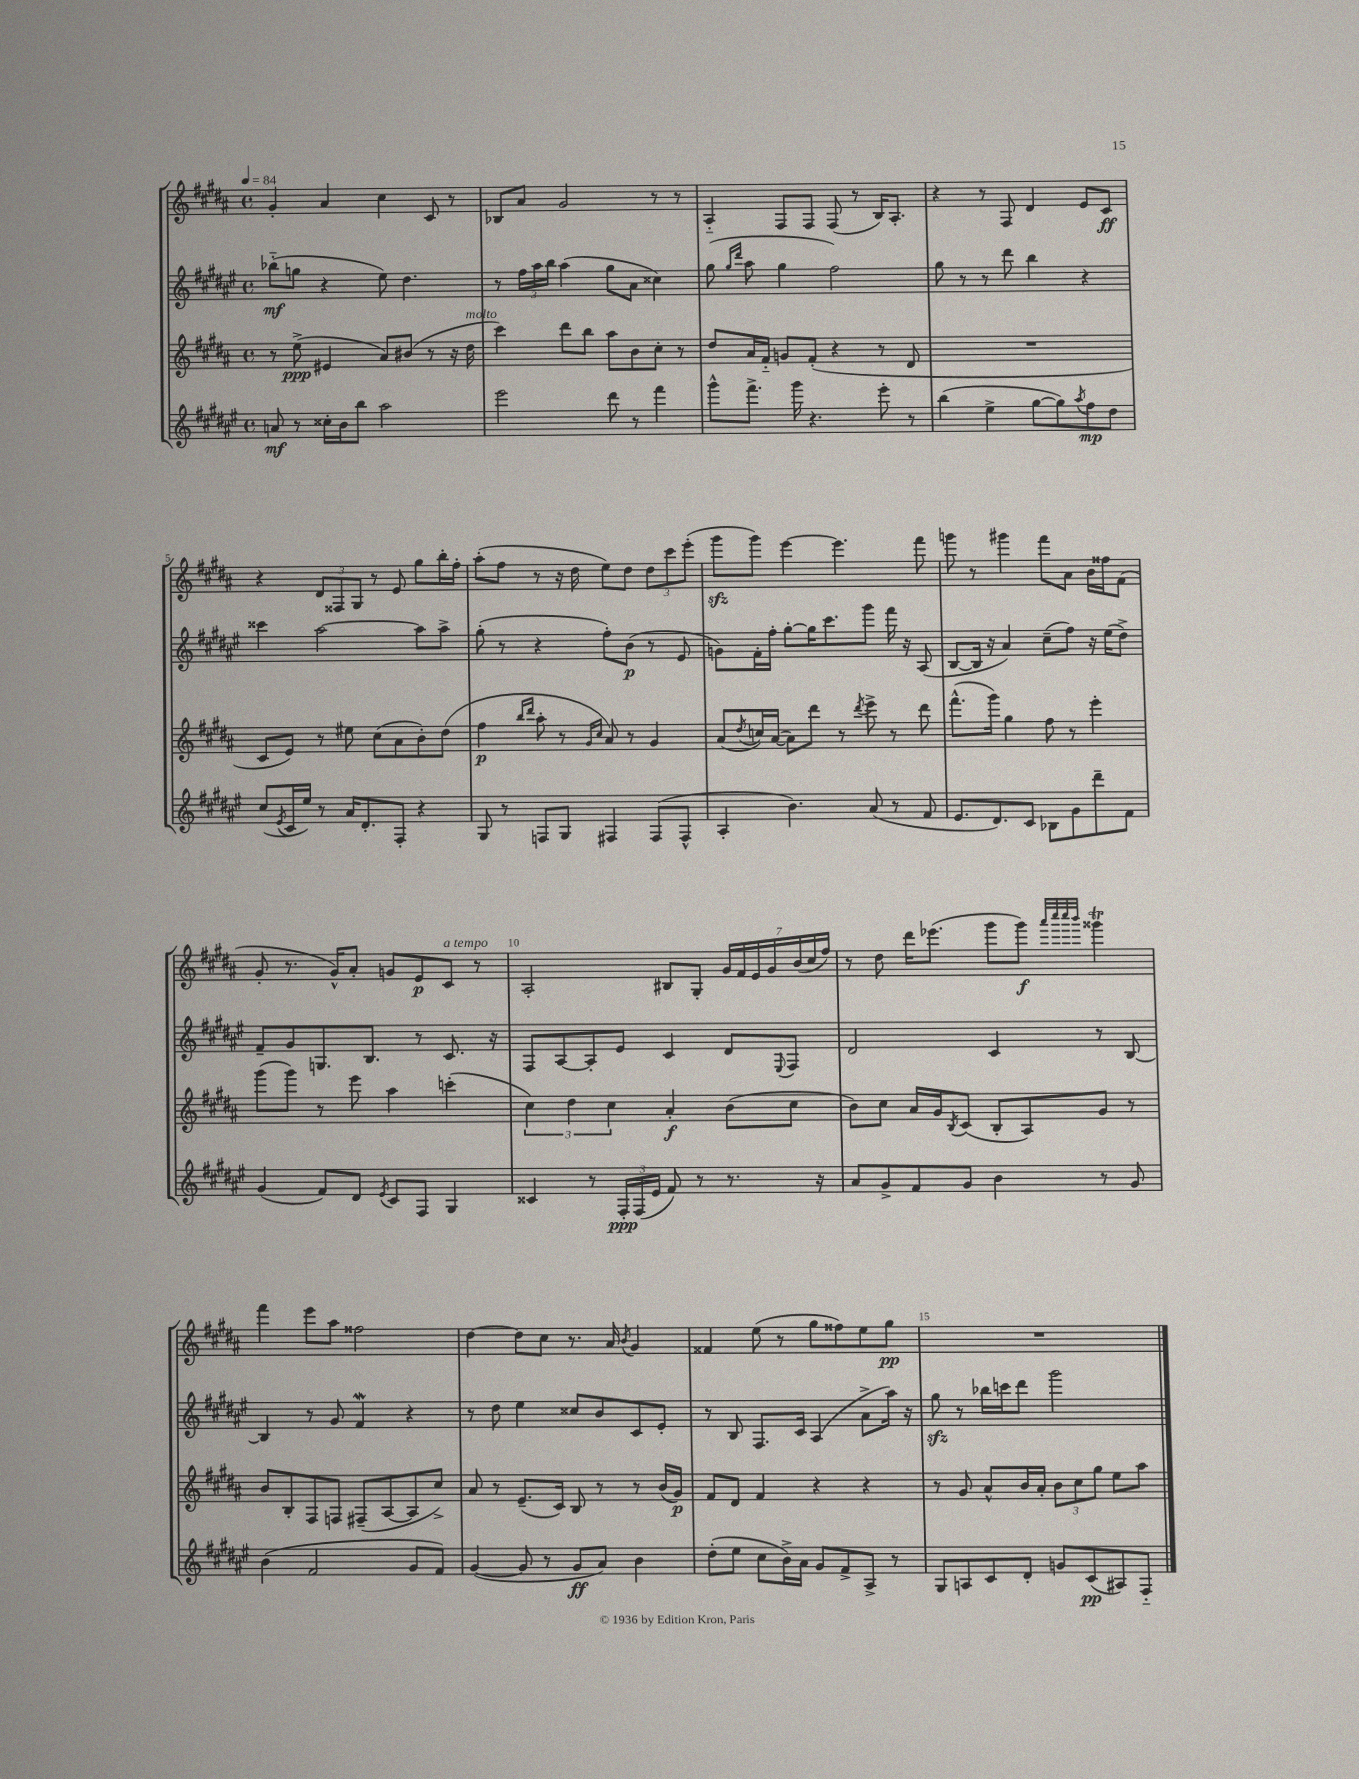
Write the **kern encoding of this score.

**kern	**kern	**kern	**kern
*staff4	*staff3	*staff2	*staff1
*clefG2	*clefG2	*clefG2	*clefG2
*k[f#c#g#d#a#e#]	*k[f#c#g#d#a#]	*k[f#c#g#d#a#e#]	*k[f#c#g#d#a#]
*M4/4	*M4/4	*M4/4	*M4/4
*met(c)	*met(c)	*met(c)	*met(c)
*MM84	*MM84	*MM84	*MM84
8a	8r	(8bb-'~	4g#'
8r	(8ee^	8gg	.
16cc##'	4e#	4r	4a#
16b	.	.	.
8bb	.	.	.
2aa#	8a#)	8ee#)	4cc#
.	(8b#	4.dd#	.
.	8r	.	8c#
.	16r	.	8r
.	16dd#	.	.
=	=	=	=
2eee#	4ccc#)	8r	8B-
.	.	24ff#	8a#
.	.	24aa#	.
.	.	24bb	.
.	8ddd#	(4aa#	2g#
.	8bb	.	.
8ddd#	8aa#	8gg#	.
8r	8b	8a#	.
4fff#	8cc#'	4cc##)	8r
.	8r	.	8r
=	=	=	=
8ggg#^^	8dd#	(8gg#	4A#'~
.	.	16qqgg#	.
.	.	16qqddd#	.
8.fff#^	16a#	8aa#	.
.	16f#'~	.	.
.	8g	4gg#	8F#
16ggg#	.	.	.
4.r	(8f#'	.	8F#
.	4r	2ff#)	(8F#
.	.	.	8r
8eee#'	8r	.	16B)
.	.	.	8.A#'
8r	8d#	.	.
=	=	=	=
(4bb	1r	8gg#	4r
.	.	8r	.
4ee#^	.	8r	8r
.	.	8ddd#	8F#
[8gg#	.	4bb	4d#
8gg#])	.	.	.
8qaa#	.	.	.
8ff#	.	4r	8e
8dd#	.	.	8c#
=	=	=	=
(8cc#	8c#	4ccc##	4r
8qe#	.	.	.
16c#	8e)	.	.
16ee#)	.	.	.
8r	8r	[2aa#	12d#
.	.	.	12F##
16a#	8ee#	.	.
.	.	.	12G#
8.d#'	.	.	.
.	(8cc#	.	8r
8F#'	8a#	.	8e
4r	8b')	8aa#]	8gg#
.	(8dd#	8aa#^	16bb'
.	.	.	16ff#'
=	=	=	=
8G#	4ff#	(8gg#'	(8aa#'
8r	.	8r	8ff#
.	16qqbb	.	.
.	16qqddd#	.	.
8F	8aa#'	4r	8r
8G#	8r	.	16r
.	.	.	16dd#
.	16qqg#	.	.
.	16qqcc#	.	.
4F#	8a#)	8ff#')	8ee)
.	8r	(8b	8dd#
(8F#	4g#	8r	12dd#
.	.	.	12ccc#
8F#^^	.	8e#	.
.	.	.	(12eee'
=	=	=	=
4A#'	(8a#	8g)	8ggg#
.	8qdd#	.	.
.	16cc)	16f#'	8ggg#)
.	([16a#	16ff#'	.
4.b)	8a#])	[8gg#'	[4eee
.	8ddd#	16gg#]	.
.	.	8.ccc#	.
.	8r	.	4.eee]
.	8qddd#	.	.
(8a#	8eee^	8ggg#	.
8r	8r	16fff#	.
.	.	16r	.
8f#	8ddd#	(8A#	8fff#
=	=	=	=
8.e#	(8.fff#^^	[8B	8ggg
.	.	16B]	8r
8.d#)	16ggg#)	16r	.
.	4gg#	4a#)	4ggg#
8c#	.	.	.
8B-	8ff#	(8cc#~	8fff#
8g#	8r	8ff#)	8a#
8ddd#~	4eee'	16r	16b
.	.	(16ee#	16ff##
8f#	.	8dd#^)	(8f#
=	=	=	=
(4g#	(8ggg#	8f#~	8g#'
.	8ggg#)	8g#	8.r
8f#)	8r	8.G	.
.	.	.	16g#^^)
8d#	8eee	.	8a#'
.	.	8.B	.
8qe#	.	.	.
8c#	4aa#	.	8g
8F#	.	8r	8e
4G#	(4ccc'	8.c#	8c#
.	.	.	8r
.	.	16r	.
=	=	=	=
4c##	6cc#)	8F#	2A#'
.	.	[8A#	.
.	6dd#	.	.
8r	.	8A#']	.
.	6cc#	.	.
24F#'	.	8e#	.
(24F#	.	.	.
24e#	.	.	.
8f#)	4a#'	4c#	8B#
8r	.	.	8G#'
8.r	(8b	8d#	28g#
.	.	.	28f#
.	.	.	28e
.	.	.	28g#
.	.	8qqE#	.
.	8cc#	8F#	.
.	.	.	(28b
.	.	.	28cc#
16r	.	.	.
.	.	.	28ff#)
=	=	=	=
8a#	8b)	2d#	8r
8g#^	8cc#	.	8dd#
8f#	16a#	.	16ddd#
.	16g#	.	(8.eee-
.	8qB	.	.
8g#	(8c#	.	.
4b	8B'	4c#	8ggg#
.	8A#)	.	8ggg#)
.	.	.	32qqaaa#
.	.	.	32qqcccc#
.	.	.	32qqcccc#
.	.	.	32qqbbb
8r	8g#	8r	4ggg##
8g#	8r	[8B	.
=	=	=	=
(4b	8b	4B]	4fff#
.	8B'	.	.
2f#	8F#	8r	8eee
.	8F	8g#	8aa#
.	(8F#~	4f#	2ff##
.	[8A#	.	.
8g#	8A#]	4r	.
8f#)	8cc#^)	.	.
=	=	=	=
([4g#	8a#	8r	[4dd#
.	8r	8dd#	.
8g#]	(8.e~	4ee#	8dd#]
8r	.	.	8cc#
.	16c#)	.	.
8g#	8B	8cc##	8.r
8a#)	8r	8b	.
.	.	.	16a#
.	.	.	8qb
4b	8r	8c#	4g#
.	(16b	8e#'	.
.	16g#)	.	.
=	=	=	=
(8dd#'	8f#	8r	4f##
8ee#	8d#	8B	.
8cc#	4f#	8.F#	(8ee
16b^)	.	.	8r
16a#	.	16c#	.
8g#	4r	(4A#	8gg#
8f#^	.	.	8ff##)
8A#^	4r	8a#^	8ee
8r	.	16aa#)	8gg#
.	.	16r	.
=	=	=	=
8G#	8r	8gg#	1r
8A	8g#	8r	.
8c#	8a#^^	16bb-	.
.	.	16ccc	.
8d#'	16b	8ddd#	.
.	16a#'	.	.
8g	12b	2ggg#	.
.	12cc#	.	.
(8c#	.	.	.
.	12gg#	.	.
8A#)	8ee	.	.
8F#'~	8aa#	.	.
==	==	==	==
*-	*-	*-	*-
